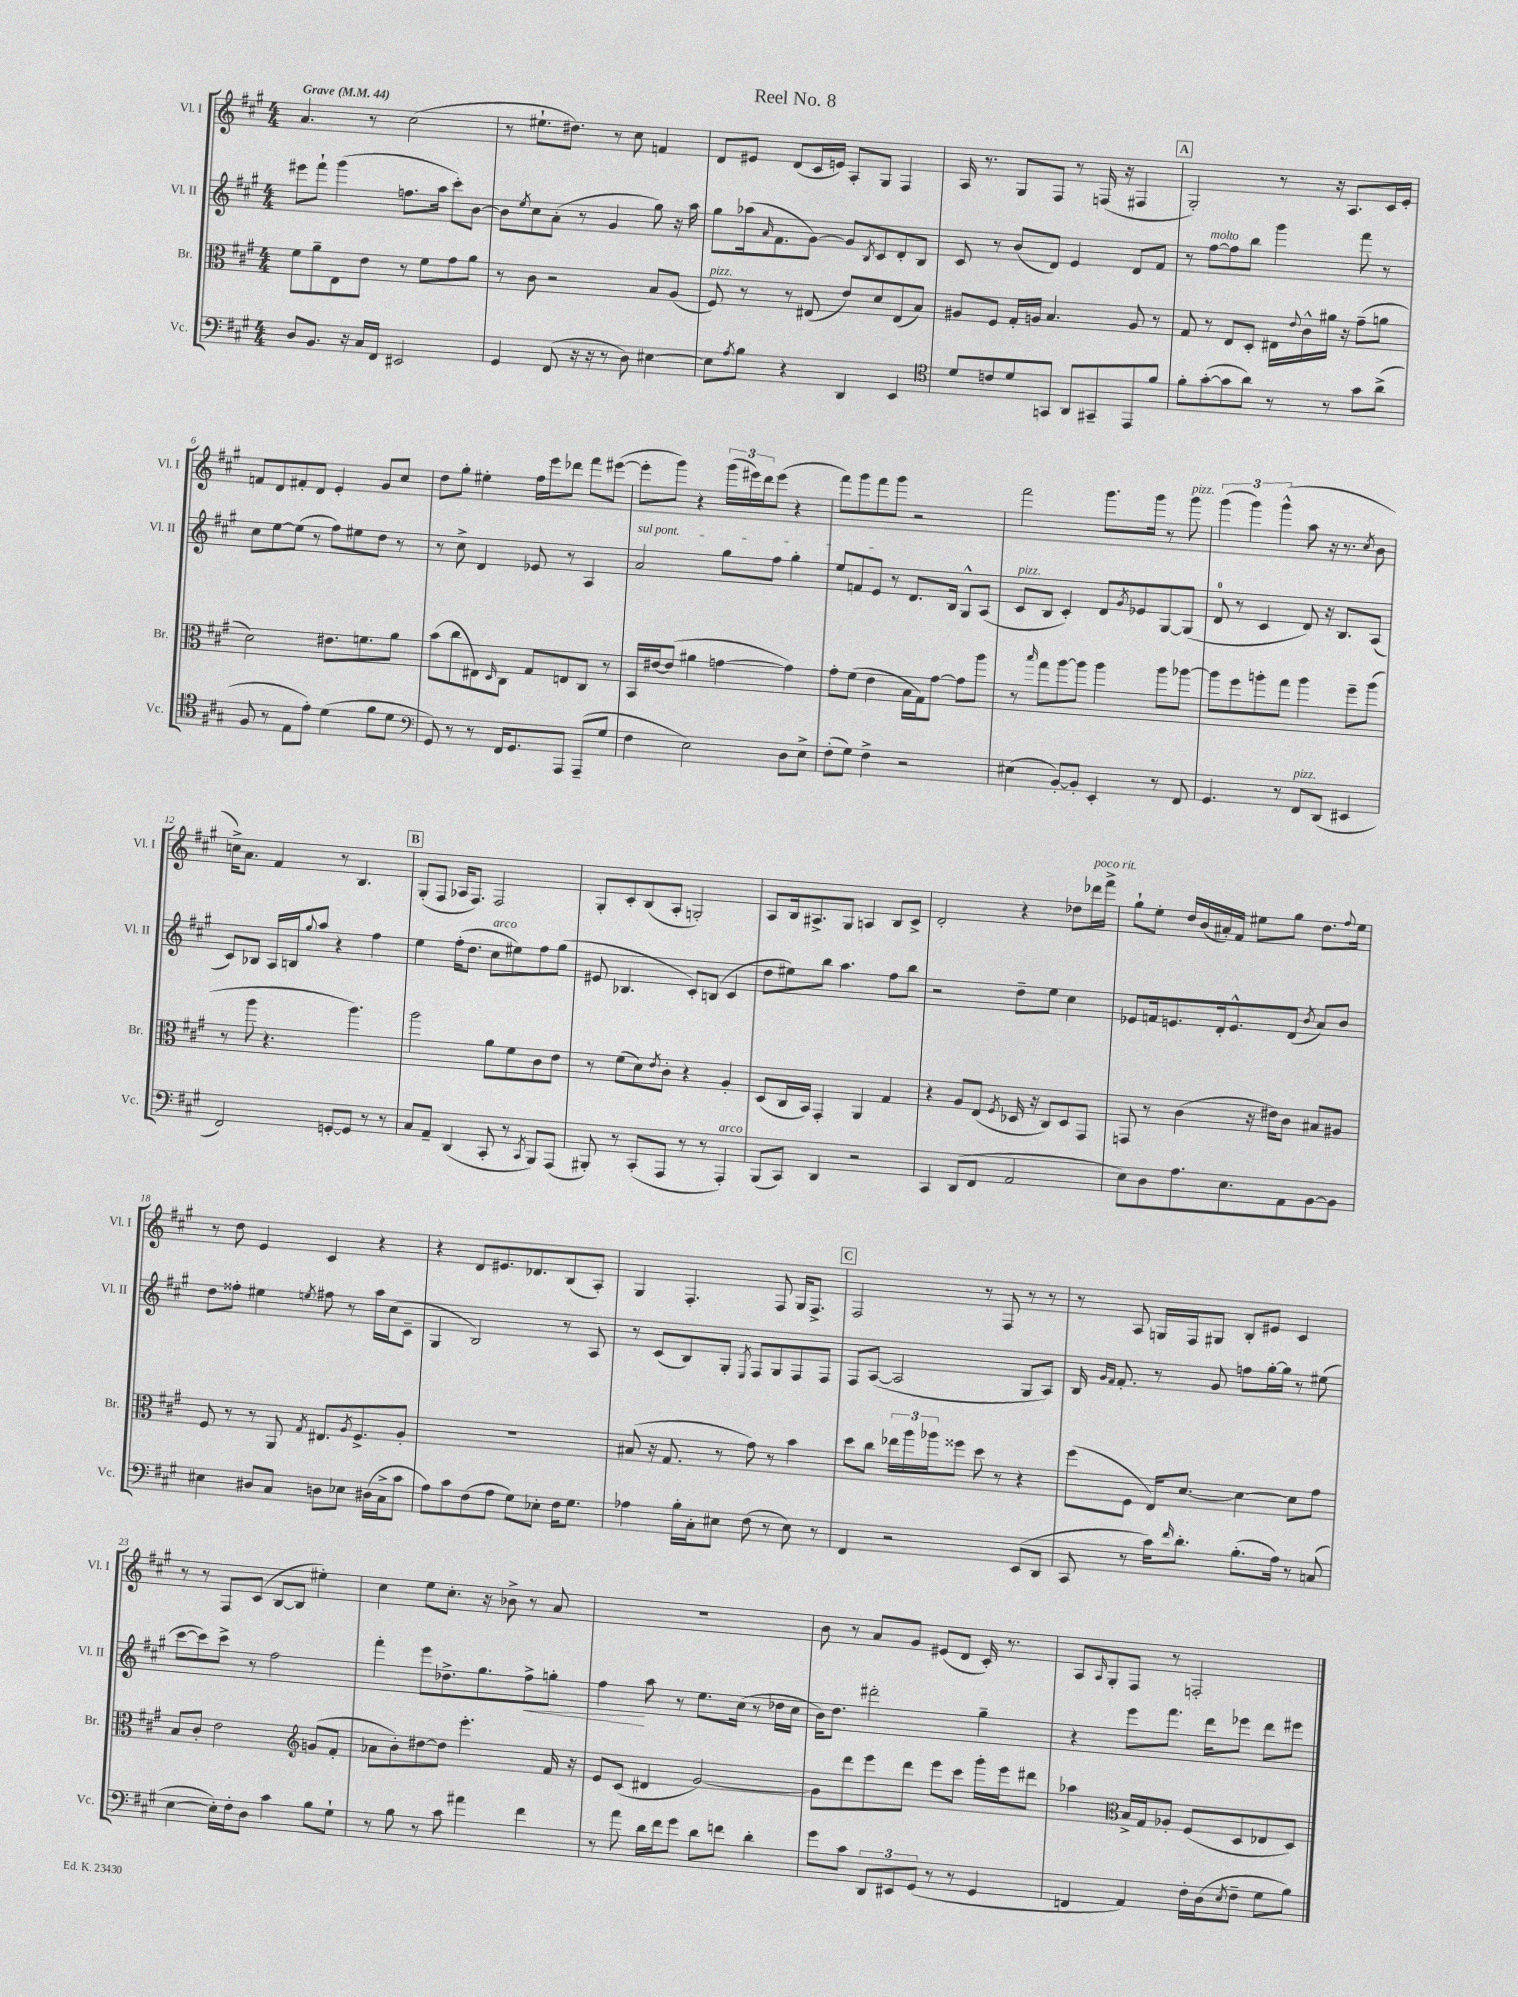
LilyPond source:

\header { title = "Reel No. 8" }
<<
\new StaffGroup <<
\new Staff = "s0" \with { instrumentName = "Vl. I" shortInstrumentName = "Vl. I" } {
    \clef treble \key a \major \numericTimeSignature \time 4/4 \tempo "Grave" 4 = 44
    a'4. r8 cis''2( |
    r8 eis''8.-! dis''8.) r8 cis''8 f'4 |
    d'8 eis'8 d'8( cis'16 e'16) a8-. gis8 fis4 |
    a16 r8. gis8 fis8 r8 f16( r16 fis4 |
    \mark \markup { \box "A" } gis2-.) r8 r16 a8. cis'16 e'16-. |
    f'8 d'8 fis'8-. d'8 e'4-. gis'8 cis''8 |
    d''8 gis''8-. eis''4-. fis''16 e'''16 des'''8 fis'''8 eis'''8~( |
    eis'''8-. gis'''8) r4 \tuplet 3/2 { gis'''16( eis'''16) d'''16 } eis'''8( r4 |
    fis'''8) gis'''8 fis'''8 gis'''8 r2 |
    fis'''2 gis'''8. gis'''16 r8 gis'''8^\markup { \italic "pizz." } |
    \tuplet 3/2 { gis'''4( gis'''4) gis'''4-^( } a''8 r16 r8. \acciaccatura { cis''8 } b'8 |
    c''16->) a'8. fis'4 r8 b4. |
    \mark \markup { \box "B" } gis8-.( fis8 aes16 fis8.) fis2 |
    gis8-. cis'8-. b8( a8-. g2-.) |
    a8 b16 ais8.-> gis8 a4 b8 cis'8-> |
    d'2-. r4 des''8 des'''16^\markup { \italic "poco rit." } fis'''16-> |
    gis''8-! e''8-. d''16 b'16( ais'16-.) fis'16 eis''8 gis''8 d''8. \appoggiatura { fis''8 } eis''16 |
    r8 d''8 e'4 cis'4 r4 |
    r4 d'8 eis'8. des'8. b8( a8-.) |
    gis4 fis4.-. fis8 gis16 fis8.-> |
    \mark \markup { \box "C" } fis2 r8 fis8 r8 r8 |
    r8 a8 g16 fis16 gis8 b8-. eis'8 cis'4 |
    r8 r8 fis8 cis'8( b8~ b8 eis''4-.) |
    cis''4 e''8 cis''8.-. r16 bes'8-> r8 a'8 |
    R1 |
    b'8 r8 a'8 gis'8 eis'8( d'8 cis'16-.) r8. |
    a8 \grace { a16 } gis8-. fis8 r8 f2-. \bar "|." |
}
\new Staff = "s1" \with { instrumentName = "Vl. II" shortInstrumentName = "Vl. II" } {
    \clef treble \key a \major \numericTimeSignature \time 4/4
    eis'''8 fis'''8-! gis'''4( f''8. a''16 cis'''8-.) b'8~ |
    b'8 \acciaccatura { e''8 } cis''8 a'8-.( r8 gis'4 gis''8) r16 a''16 |
    gis''8 aes''16( \grace { a'16 } fis'8. gis'8~) gis'8 \acciaccatura { b8 } cis'8 d'8-. b8 |
    cis'8 r8 b'8( d'8) e'4 d'8 fis'8 |
    \mark \markup { \box "A" } r8 fis''8~^\markup { \italic "molto" } fis''8 b''8 gis'''4 fis'''8 r8 |
    cis''8 e''8~ e''8( r8 fis''8) eis''8 d''8 r8 |
    r8 cis''8-> d'4 ees'8 r8 a4 |
    \once \override TextSpanner.bound-details.left.text = \markup { \italic "sul pont." } a'2\startTextSpan gis''8 fis''8 gis''4-. |
    e''8 f'8 e'8\stopTextSpan r8 d'8. b16 gis8-^ a8( |
    cis'8^\markup { \italic "pizz." } b8 cis'4-.) d'8 \acciaccatura { gis'8 } ees'8 gis8~ gis8( |
    d'8-0 r8 cis'4 d'8) r16 b8. a8( |
    cis'8) bes8 a16 b16 \appoggiatura { gis''8 } a''8 r4 fis''4 |
    \mark \markup { \box "B" } e''4 fis''16-.( d''8. cis''8^\markup { \italic "arco" } eis''8) fis''8 gis''8( |
    eis'8 bes4. cis'8-.) b8( cis'4 |
    d''8 eis''8) b''8 a''4. fis''8 b''8 |
    r2 d''8-- e''8 cis''4 |
    ees'8 f'16 e'8. d'16-. e'8.-^ d'8( \acciaccatura { b'8 } a'8) b'8 |
    d''8 fisis''8-. eis''4 \acciaccatura { e''8 } fis''8 r8 a''16 cis''16( cis'8-- |
    gis4 b2) r8 a8 |
    r8 cis'8( b8) gis8-. \acciaccatura { e8 } fis8 gis8 fis8 fis8 |
    \mark \markup { \box "C" } fis8 a8~( a2 gis8 a8) |
    b16 \grace { gis'16 fis'16 } fis'8.-. r8 gis'8 f''8 gis''16~-. gis''16 r8 eis''8( |
    cis'''8~ cis'''8) cis'''8-> r8 fis''2 |
    fis'''4-. e'''8 des''8.-> gis''8. fis''8->\< g''8-. |
    fis''4\! a''8 r8 e''8. cis''16( r8 des''16 cis''16 |
    b'16) d''8. dis'''2-. gis''4-- |
    r4 e'''8 fis'''8. d'''16 ees'''8 d'''8 eis'''8 \bar "|." |
}
\new Staff = "s2" \with { instrumentName = "Br." shortInstrumentName = "Br." } {
    \clef alto \key a \major \numericTimeSignature \time 4/4
    fis'8 a'8-- e8 e'8 r8 fis'8 gis'8 a'8 |
    r8 cis'8 r2 b8 a8( |
    fis8^\markup { \italic "pizz." }) r8 r8 eis8( e'8) d'8 eis8( b8) |
    ais8 fis8 gis16-. a16 b4. a8 r8 |
    \mark \markup { \box "A" } gis8 r8 e8 d8-. eis16 \appoggiatura { e'8 } cis'16-^ ais'16 r16 gis'8--( a'8 |
    d'2) eis'8. f'8. a'8 |
    b'8( cis''8 eis8) \grace { d16 } cis8 gis8 e8 cis8 r8 |
    b,16 eis'16~ eis'8( ais'4 g'4~ g'4) |
    gis'8-. fis'8( e'4 b16 gis16) gis'8~ gis'8 a''8 |
    r8 \grace { b''16 } gis''8 a''8~ a''8 a''4 a''8 aes''8~ |
    aes''8 fis''8 a''8-. gis''8 a''4 fis''8-- a''8( |
    r8 a''8 r4. a''4.) |
    \mark \markup { \box "B" } a''2 a'8 fis'8 cis'8 e'8 |
    r8 fis'8( d'8) \acciaccatura { e'8 } cis'8-. r4 a4-. |
    d8( cis16 b,16) gis,4-. a,4 gis4 |
    r4 a8 e8( \acciaccatura { fis8 } des16 r16 cis8) des8 gis,8 |
    g,8 r8 cis'4( r16 eis'16) cis'8 bis8 ais8 |
    fis8 r8 r8 a,8 \acciaccatura { gis8 } eis8. \acciaccatura { a8 } fis8.-> a8-. |
    R1 |
    bis8( r16 gis8. r8 gis'8) r8 b'4 |
    \mark \markup { \box "C" } d''8 cis''8 \tuplet 3/2 { ees''16 a''16 aes''16 } fisis''8 d''8 r8 r4 |
    fis''8( fis8 e16) d'8.~ d'4~ d'8 gis'8 |
    b8 cis'8-. e'2 \clef treble g'8( fis'8-. |
    aes'8 b'8-.) dis''8~ dis''8 e'''4.-. fis'16 r16 |
    e'8 cis'8( dis'4 gis'2~) |
    gis'8 d'''8 e'''8 d'''8 e'''8 cis'''8 gis'''16-. e'''16 dis'''8 |
    aes''4 \clef alto b16-> gis16 aes8-. fis8( d8 ees8 d8) \bar "|." |
}
\new Staff = "s3" \with { instrumentName = "Vc." shortInstrumentName = "Vc." } {
    \clef bass \key a \major \numericTimeSignature \time 4/4
    d8 b,8. r16 cis16 fis,16 eis,2 |
    gis,4 fis,8( r16 r16 r8 d8) eis4~ |
    eis8 \acciaccatura { a8 } b8 r4 d,4 e,4 |
    \clef tenor d'8 c'8 d'8 g,8 a,8 gis,8-- e,8 fis'8 |
    \mark \markup { \box "A" } fis'8-. gis'8~-.( gis'8 a'8) r8 r8 gis'8 a'8->( |
    fis8 r8 e8 e'8-.) d'4( fis'8 d'8 |
    \clef bass gis,8) r8 r8 fis,16 gis,8. a,,8 a,,8--( gis8 |
    fis4 e2) d8 e8-> |
    fis8-.( gis8) fis4-> r2 |
    eis4( b,8~-.) b,8-. e,4-. r8 fis,8 |
    gis,4. r8 fis,8^\markup { \italic "pizz." } d,8( eis,4 |
    fis,2) g,8~-. g,8 r8 r8 |
    \mark \markup { \box "B" } cis8 a,8-- d,4( cis,8-. r8 \acciaccatura { cis,8 } b,,8) a,,8( |
    bis,,8-.) r8 cis,8-.( a,,8 r8 r8 a,,4-.^\markup { \italic "arco" }) |
    b,,8( cis,8) d,4 r2 |
    cis,4 d,8( fis,8 a,2 |
    e8) d8 a8. e8. a,8 b,8~ b,8 |
    eis4 dis8 cis8 d8 ees8 dis16( cis16-> cis'8 |
    a8) cis'8 fis8( a8 gis8) ees8-. fis16 gis8. |
    aes4 b16-. cis16-. eis8 fis8( r8 eis8) r8 |
    \mark \markup { \box "C" } fis,4 r2 e,8( d,8 |
    cis,8 r8 cis'16) \grace { fis'16 } d'8.-. b8.-.( a16) r8 c8( |
    e4~ e16-.) fis16-. d8 cis'4 b8 gis8-! |
    r8 b8 r8 cis'8 ais'4 fis'4 |
    r8 a'8 d'16 fis'16 gis'8 d'8 f'8 d'4-. |
    gis'8 cis'8 \tuplet 3/2 { d,8 eis,8 gis,8( } r8 r8 gis,4 |
    f,4 a,4) fis16-. d16( \acciaccatura { e8 } fis8-- gis8 b8) \bar "|." |
}
>>
>>
